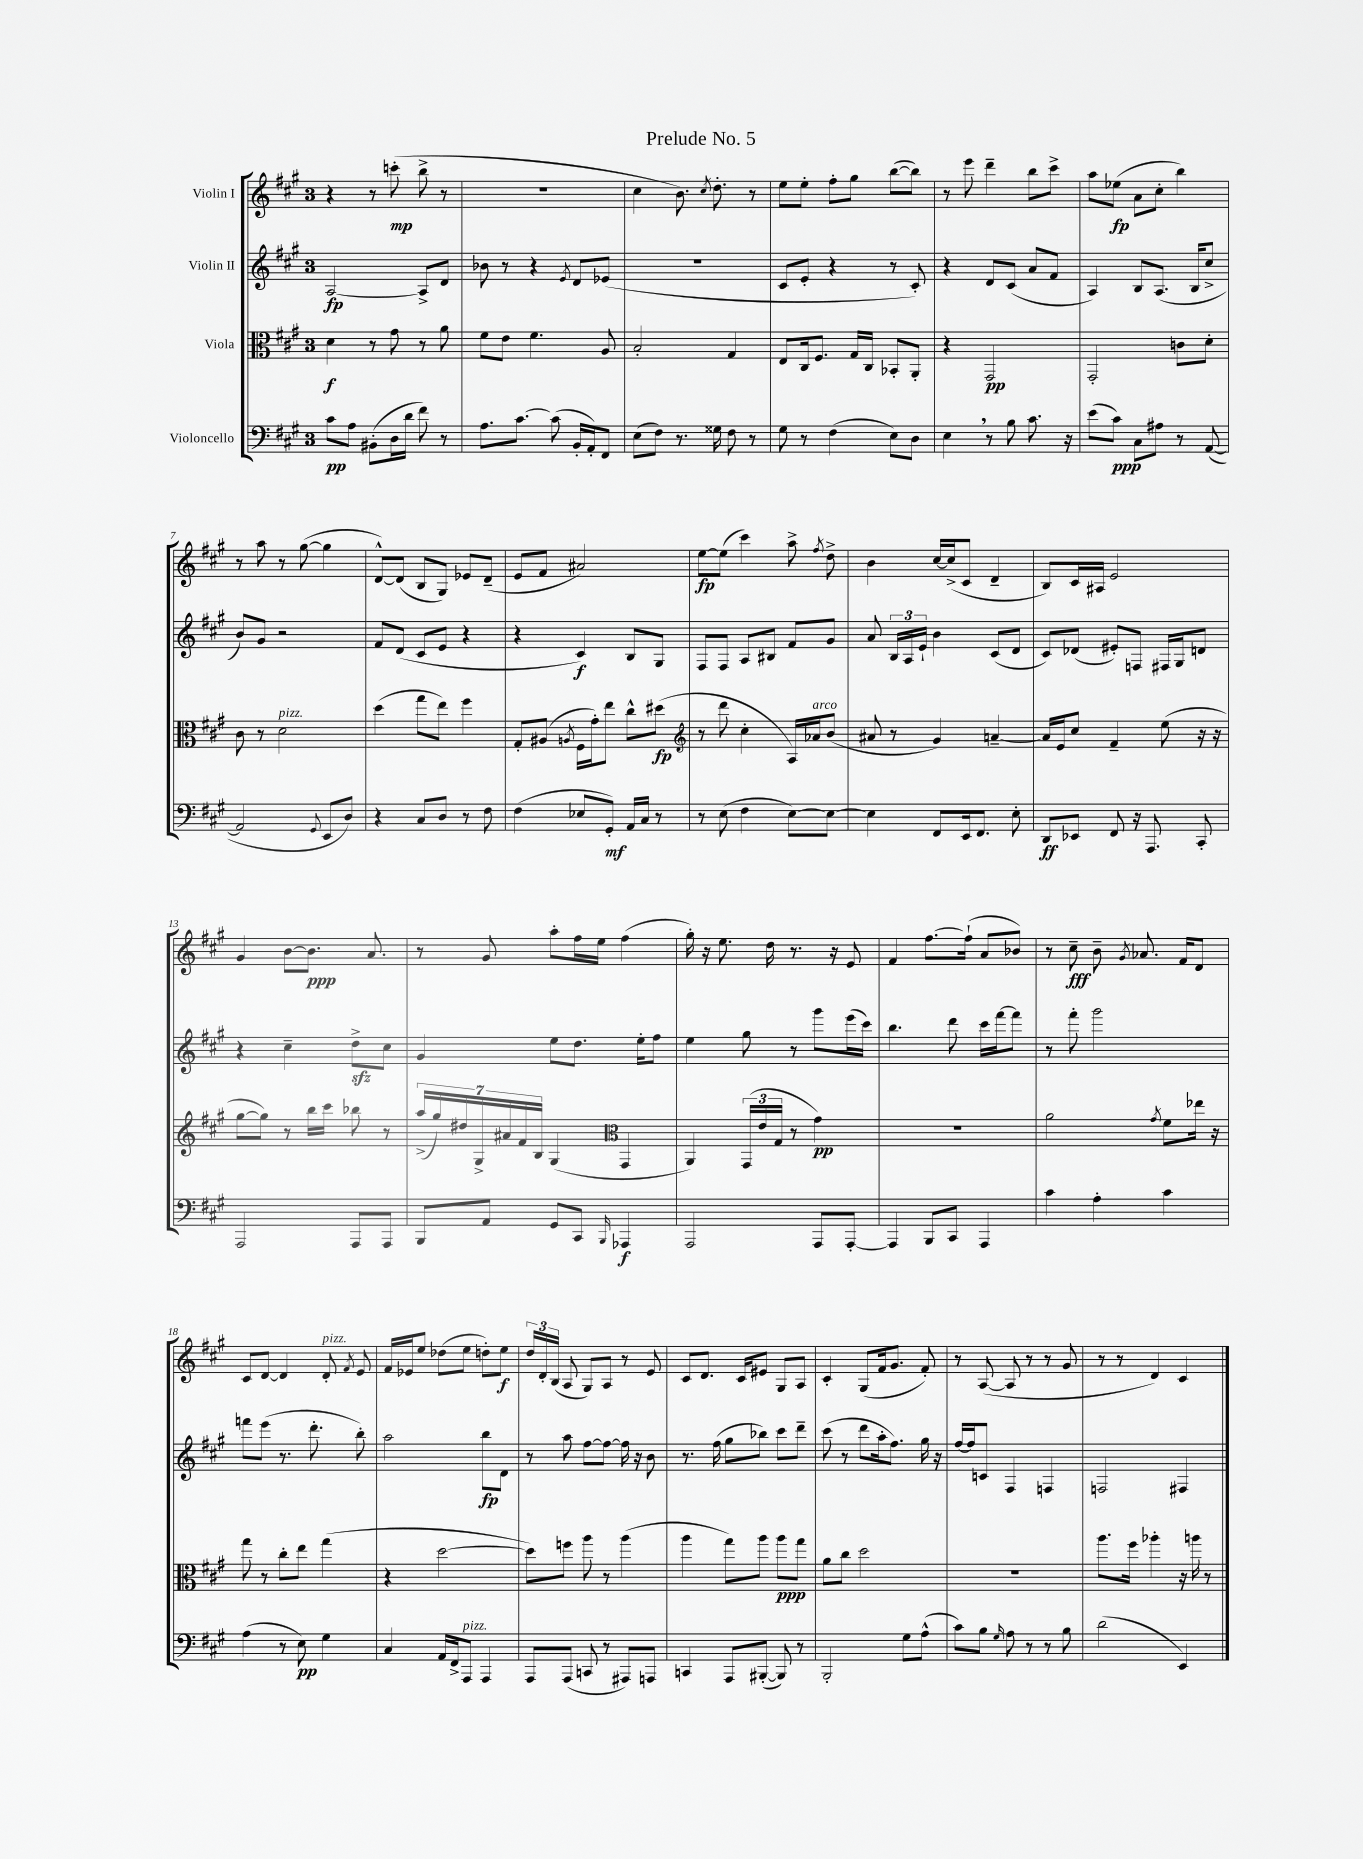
\header { title = "Prelude No. 5" }
<<
\new StaffGroup <<
\new Staff = "s0" \with { instrumentName = "Violin I" } {
    \clef treble \key a \major \once \override Staff.TimeSignature.style = #'single-digit \time 3/4
    \autoBeamOff r4 r8 c'''8-.\mp( b''8-> r8 |
    R2. |
    cis''4 b'8.) \acciaccatura { cis''8 } d''8.-. r8 |
    e''8[ e''8]-. fis''8[-. gis''8] b''8[~( b''8]) |
    r8 e'''8 d'''4-- b''8[ cis'''8]-> |
    a''8[ ees''8]\fp( a'8[ cis''8]-. b''4) |
    r8 a''8 r8 gis''8~( gis''4 |
    d'8[~-^) d'8]( b8[ gis8]) ees'8[ d'8]--( |
    e'8[ fis'8] ais'2) |
    e''8[~\fp e''8]( cis'''4) a''8-> \acciaccatura { fis''8 } d''8-> |
    b'4 cis''16[~ cis''16->( cis'8] d'4-- |
    b8[) cis'16 ais16] e'2 |
    gis'4 b'8[~ b'8.]\ppp a'8. |
    r8 gis'8 a''8[-. fis''16 e''16] fis''4( |
    gis''16-.) r16 e''8. d''16 r8. r16 e'8 |
    fis'4 fis''8.[~ fis''16]-!( a'8[ bes'8]) |
    r8 cis''8--\fff b'8-- \acciaccatura { gis'8 } aes'8. fis'16[ d'8] |
    cis'8[ d'8]~ d'4 d'8-.^\markup { \italic "pizz." } \acciaccatura { fis'8 } e'8 |
    fis'16[ ees'16 e''8] des''8[( e''8] d''8[-.) e''8]\f |
    \tuplet 3/2 { d''16[ d'16-. b16]( } a8 gis8[) a8] r8 e'8 |
    cis'8[ d'8.] cis'16[ eis'8] gis8[ a8] |
    cis'4-. gis8[( fis'16 gis'8.] fis'8-.) |
    r8 a8~( a8 r8 r8 gis'8 |
    r8 r8 d'4) cis'4 \bar "|." |
}
\new Staff = "s1" \with { instrumentName = "Violin II" } {
    \clef treble \key a \major \once \override Staff.TimeSignature.style = #'single-digit \time 3/4
    \autoBeamOff a2~\fp a8[-> d'8] |
    bes'8 r8 r4 \acciaccatura { e'8 } d'8[ ees'8]( |
    R2. |
    cis'8[ e'8]-. r4 r8 cis'8-.) |
    r4 d'8[ cis'8]( a'8[ fis'8] |
    a4) b8[ a8.]( b16[ cis''8]-> |
    b'8[) gis'8] r2 |
    fis'8[ d'8]( cis'8[ e'8] r4 |
    r4 cis'4\f) b8[ gis8] |
    fis8[ fis8] a8[ bis8] fis'8[ gis'8] |
    a'8 \tuplet 3/2 { b16[ a16 e'16]-! } b'4 cis'8[( d'8] |
    cis'8[) des'8]( eis'8[-.) f8] fis16[ gis16 d'8] |
    r4 cis''4-- d''8[->\sfz cis''8] |
    gis'4 e''8[ d''8.] e''16[-. fis''8] |
    e''4 gis''8 r8 gis'''8[ e'''16( cis'''16]) |
    b''4. d'''8 cis'''16[ fis'''16~ fis'''8] |
    r8 fis'''8-. gis'''2 |
    f'''8[ e'''8]( r8. d'''8.-. b''8-.) |
    a''2 b''8[\fp d'8] |
    r8 a''8 fis''8[~ fis''8]~ fis''16 r16 b'8 |
    r8. fis''16( gis''8[ bes''8]) cis'''8[ d'''8]-- |
    cis'''8( r8 d'''8[ a''16-. fis''8.]) gis''16 r16 |
    fis''16[~ fis''16 c'8] fis4 f4 |
    f2 fis4 \bar "|." |
}
\new Staff = "s2" \with { instrumentName = "Viola" } {
    \clef alto \key a \major \once \override Staff.TimeSignature.style = #'single-digit \time 3/4
    \autoBeamOff d'4\f r8 gis'8 r8 a'8 |
    fis'8[ e'8] fis'4. a8 |
    b2-. gis4 |
    e8[ cis16 fis8.] gis16[ cis16] bes,8[-. a,8]-. |
    r4 gis,2\pp |
    gis,2-. c'8[ d'8]-. |
    cis'8 r8 d'2^\markup { \italic "pizz." } |
    d''4( gis''8[ e''8]) fis''4 |
    gis8[-. ais8]( \acciaccatura { a8 } fis16[ gis'16-.) e''8] cis''8[-^ dis''8]\fp( |
    \clef treble r8 d'''8 cis''4-. a16[) aes'16^\markup { \italic "arco" } b'8]( |
    ais'8 r8 gis'4) a'4~-- |
    a'16[ e'16 cis''8] fis'4-- e''8( r16 r16 |
    gis''8[~ gis''8]) r8 b''16[ cis'''16] bes''8 r8 |
    \tuplet 7/4 { a''16[->( gis''16) dis''16 gis16-> ais'16 fis'16 b16] } gis4( \clef alto gis,4 |
    a,4) \tuplet 3/2 { gis,16[( e'16 gis16] } r8 gis'4\pp) |
    R2. |
    a'2 \acciaccatura { gis'8 } fis'8[ ees''16] r16 |
    gis''8 r8 cis''8[-. e''8] gis''4( |
    r4 d''2~ |
    d''8[) f''8] a''8 r8 a''4( |
    a''4 gis''8[) a''8] a''8[\ppp gis''8] |
    a'8[ cis''8] d''2 |
    R2. |
    a''8.[ fis''16] aes''4-. r16 a''16 r8 \bar "|." |
}
\new Staff = "s3" \with { instrumentName = "Violoncello" } {
    \clef bass \key a \major \once \override Staff.TimeSignature.style = #'single-digit \time 3/4
    \autoBeamOff cis'8[\pp a8] bis,8[-.( d16 d'16] fis'8) r8 |
    a8.[ cis'8.]~ cis'8( b,16[-. a,16-.) fis,8] |
    e8[( fis8]) r8. gisis16 fis8 r8 |
    gis8 r8 fis4( e8[) d8] |
    e4 \breathe r8 b8 cis'8. r16 |
    e'8[( cis'8]\ppp) cis8[ ais8] r8 a,8~( |
    a,2 \appoggiatura { gis,8 } e,8[ d8]) |
    r4 cis8[ d8] r8 fis8 |
    fis4( ees8[ gis,8]-.\mf) a,16[ cis16] r8 |
    r8 e8( fis4 e8[~) e8]~ |
    e4 fis,8[ e,16 fis,8.] e8-. |
    d,8[\ff ees,8] fis,8 r16 a,,8. cis,8-. |
    a,,2 a,,8[ a,,8] |
    b,,8[ a,8] gis,8[ cis,8] \grace { b,,16 } aes,,4\f |
    a,,2 a,,8[ a,,8]~-. |
    a,,4 b,,8[ cis,8] a,,4 |
    cis'4 a4-. cis'4 |
    a4( r8 e8\pp) gis4 |
    cis4 a,16[ fis,16-> a,,8]^\markup { \italic "pizz." } a,,4 |
    a,,8[ a,,8]( c,8 r8 ais,,8[) a,,8] |
    c,4 a,,8[ bis,,8]~-.( bis,,8) r8 |
    b,,2-. gis8[ a8]-^( |
    cis'8[) b8] \grace { gis16 } a8 r8 r8 b8 |
    d'2( e,4) \bar "|." |
}
>>
>>
